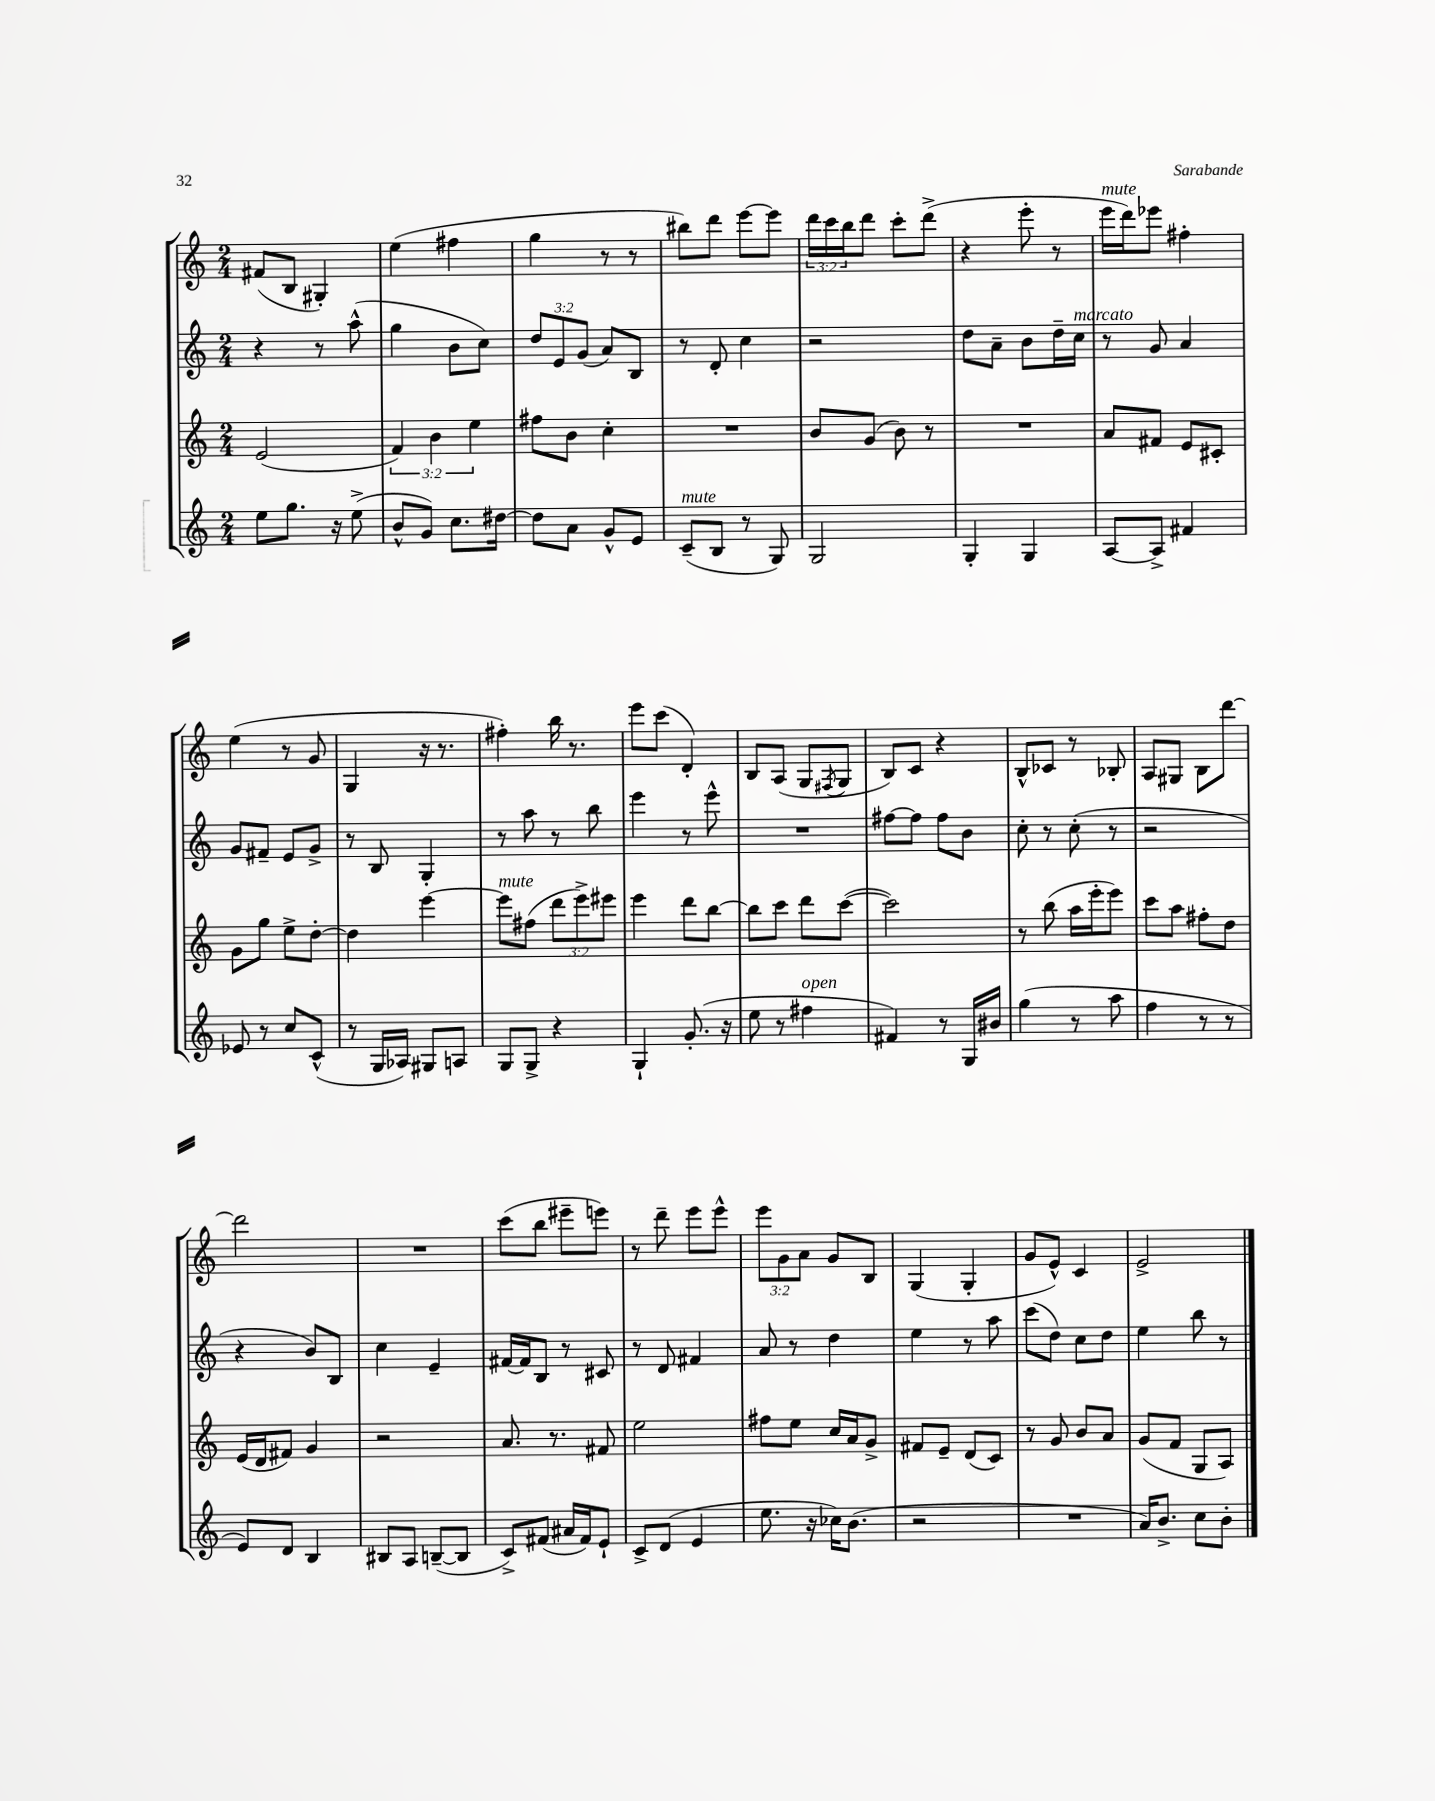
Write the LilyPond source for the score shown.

<<
\new StaffGroup <<
\new Staff = "s0" {
    \clef treble \key c \major \numericTimeSignature \time 2/4 \override Staff.TupletNumber.text = #tuplet-number::calc-fraction-text
    fis'8( b8 gis4-.) |
    e''4( fis''4 |
    g''4 r8 r8 |
    bis''8) d'''8 e'''8~ e'''8 |
    \tuplet 3/2 { d'''16 c'''16 b''16 } d'''8 c'''8-. d'''8->( |
    r4 e'''8-. r8 |
    e'''16^\markup { \italic "mute" } d'''16) ees'''8 fis''4-. |
    e''4( r8 g'8 |
    g4 r16 r8. |
    fis''4-.) b''16 r8. |
    e'''8 c'''8( d'4-.) |
    b8 a8( g8 \acciaccatura { fis8 } g8 |
    b8) c'8 r4 |
    b8-^ ces'8 r8 bes8-. |
    a8 gis8 b8 d'''8~ |
    d'''2 |
    R2 |
    c'''8( b''8 eis'''8-- e'''8) |
    r8 d'''8-- e'''8 e'''8-^ |
    \tuplet 3/2 { e'''8 g'8 a'8 } g'8 b8 |
    g4( g4-. |
    g'8 e'8-^) c'4 |
    e'2-> \bar "|." |
}
\new Staff = "s1" {
    \clef treble \key c \major \numericTimeSignature \time 2/4 \override Staff.TupletNumber.text = #tuplet-number::calc-fraction-text
    r4 r8 a''8-^( |
    g''4 b'8 c''8) |
    \tuplet 3/2 { d''8 e'8 g'8( } a'8) b8 |
    r8 d'8-. c''4 |
    r2 |
    d''8 a'8-- b'8 d''16-- c''16^\markup { \italic "marcato" } |
    r8 g'8 a'4 |
    g'8 fis'8-- e'8 g'8-> |
    r8 b8 g4-. |
    r8 a''8 r8 b''8 |
    e'''4 r8 e'''8-^ |
    R2 |
    fis''8~ fis''8 fis''8 b'8 |
    c''8-. r8 c''8-.( r8 |
    r2 |
    r4 b'8) b8 |
    c''4 e'4-- |
    fis'16~ fis'16 b8 r8 cis'8 |
    r8 d'8 fis'4 |
    a'8 r8 d''4 |
    e''4 r8 a''8 |
    c'''8( d''8) c''8 d''8 |
    e''4 b''8 r8 \bar "|." |
}
\new Staff = "s2" {
    \clef treble \key c \major \numericTimeSignature \time 2/4 \override Staff.TupletNumber.text = #tuplet-number::calc-fraction-text
    e'2( |
    \tuplet 3/2 { f'4) b'4 e''4 } |
    fis''8 b'8 c''4-. |
    R2 |
    b'8 g'8( b'8) r8 |
    R2 |
    a'8 fis'8 e'8 cis'8-. |
    g'8 g''8 e''8-> d''8~-. |
    d''4 e'''4~ |
    e'''8^\markup { \italic "mute" } fis''8( \tuplet 3/2 { d'''8 e'''8->) eis'''8 } |
    e'''4 d'''8 b''8~ |
    b''8 c'''8 d'''8 c'''8~( |
    c'''2) |
    r8 b''8( a''16 e'''16-. e'''8) |
    c'''8 a''8 fis''8-. d''8 |
    e'16( d'16 fis'8) g'4 |
    r2 |
    a'8. r8. fis'8 |
    e''2 |
    fis''8 e''8 c''16 a'16 g'8-> |
    fis'8 e'8-- d'8( c'8) |
    r8 g'8 b'8 a'8 |
    g'8( f'8 g8 a8) \bar "|." |
}
\new Staff = "s3" {
    \clef treble \key c \major \numericTimeSignature \time 2/4
    e''8 g''8. r16 e''8->( |
    b'8-^ g'8) c''8. dis''16~ |
    dis''8 a'8 g'8-^ e'8 |
    c'8--^\markup { \italic "mute" }( b8 r8 g8) |
    g2 |
    g4-. g4 |
    a8~ a8-> fis'4 |
    ees'8 r8 c''8 c'8-^( |
    r8 g16 aes16) gis8 a8 |
    g8 g8-> r4 |
    g4-! g'8.-.( r16 |
    e''8 r8 fis''4^\markup { \italic "open" } |
    fis'4) r8 g16 bis'16 |
    g''4( r8 a''8 |
    f''4 r8 r8 |
    e'8) d'8 b4 |
    bis8 a8 b8~--( b8 |
    c'8->) fis'8( ais'16 fis'16) e'8-! |
    c'8-> d'8( e'4 |
    e''8. r16 ces''16) b'8.( |
    r2 |
    R2 |
    a'16) b'8.-> c''8 b'8-. \bar "|." |
}
>>
>>
\layout { \context { \Score \remove "Bar_number_engraver" } }
